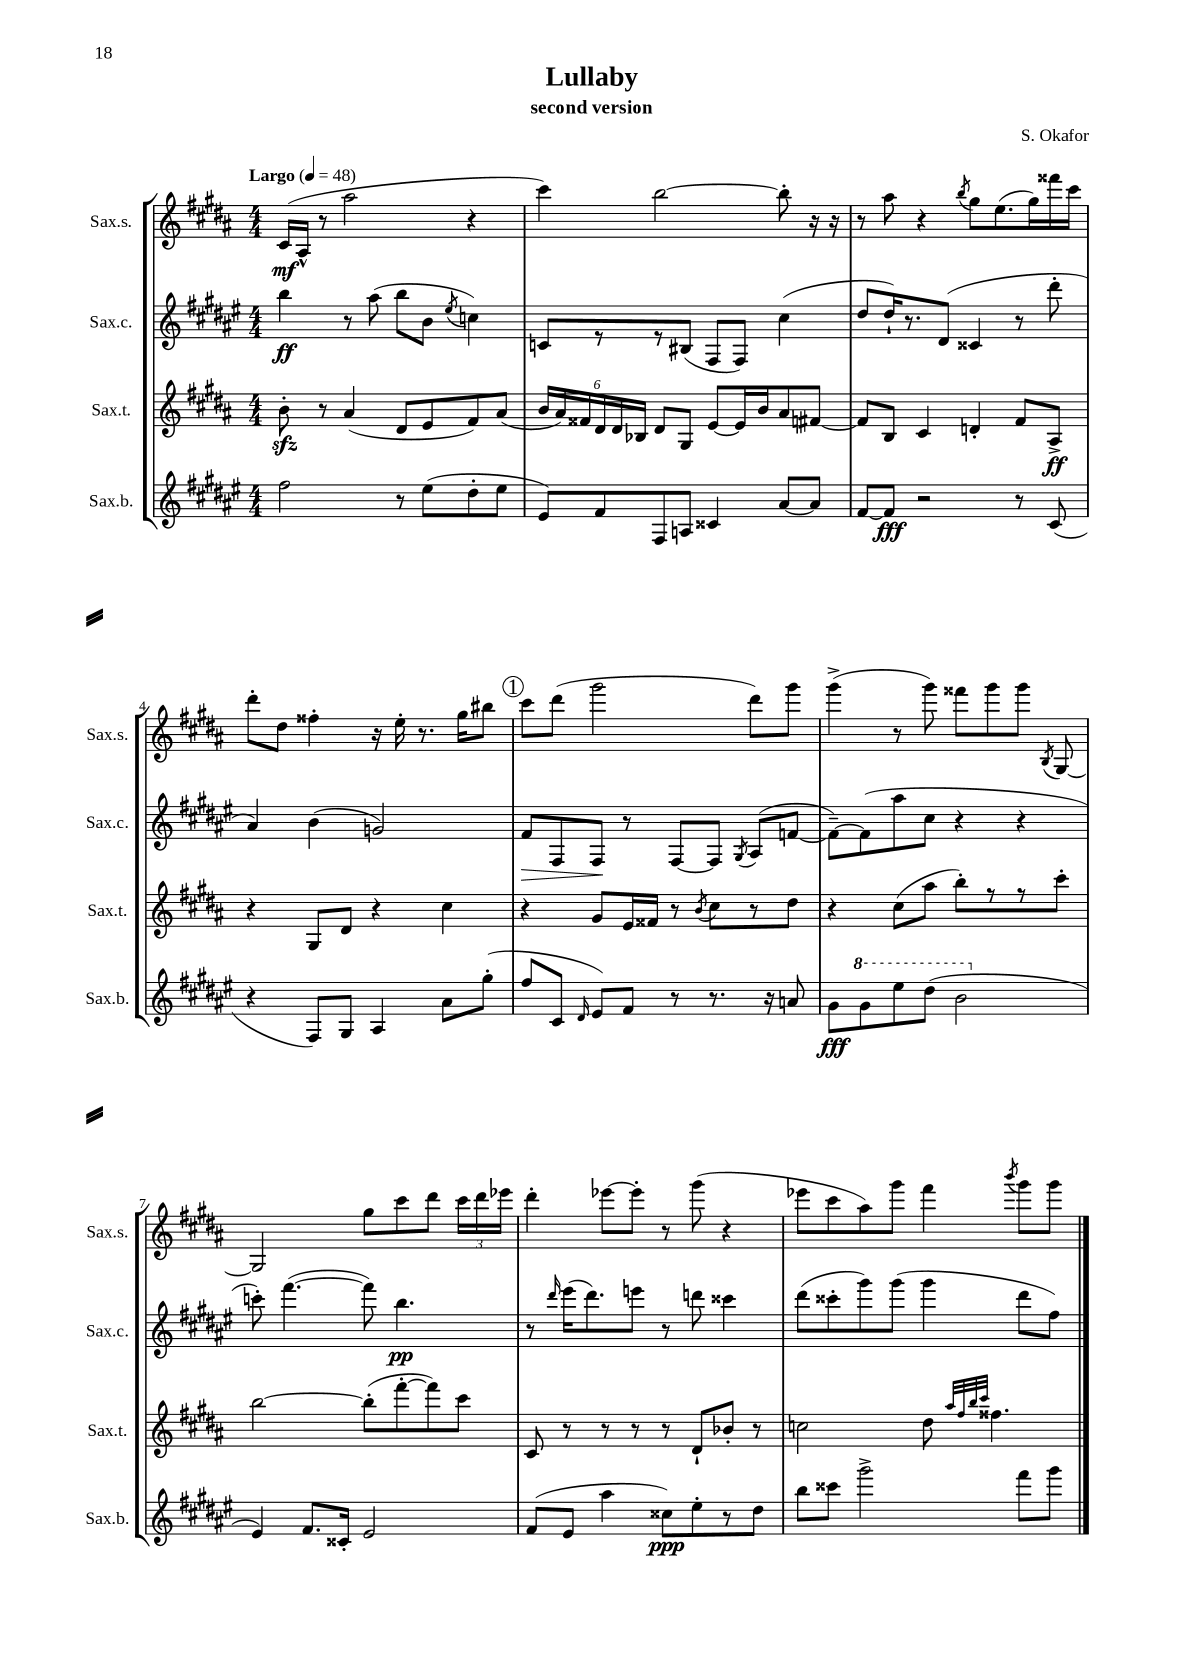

**kern	**kern	**kern	**kern
*staff4	*staff3	*staff2	*staff1
*clefG2	*clefG2	*clefG2	*clefG2
*k[f#c#g#d#a#e#]	*k[f#c#g#d#a#]	*k[f#c#g#d#a#e#]	*k[f#c#g#d#a#]
*M4/4	*M4/4	*M4/4	*M4/4
*MM48	*MM48	*MM48	*MM48
2ff#\	8b'\	4bb\	(16c#/LL
.	.	.	16A#^^/JJ
.	8r	.	8r
.	(4a#/	8r	2aa#\
.	.	(8aa#\	.
8r	8d#/L	8bb\L	.
(8ee#\L	8e/	8b\J	.
.	.	8qee#/	.
8dd#'\	8f#/)	4cc\)	4r
8ee#\J	(8a#/J	.	.
=	=	=	=
8e#/L)	24b/LL	8c/L	4ccc#\)
.	24a#/)	.	.
.	24f##/	.	.
8f#/	24d#/	8r	.
.	24d#/	.	.
.	24B-/JJ	.	.
8F#/	8d#/L	8r	[2bb\
8A/J	8G#/J	(8B#/J	.
4c##/	[8e/L	8F#/L	.
.	16e/]L	8F#/J)	.
.	16b/J	.	.
[8a#/L	8a#/	(4cc#\	8bb'\]
8a#/]J	[8f#/J	.	16r
.	.	.	16r
=	=	=	=
[8f#/L	8f#/]L	8dd#/L	8r
8f#/]J	8B/J	16dd#`/K)	8aa#\
.	.	8.r	.
2r	4c#/	.	4r
.	.	(8d#/J	.
.	.	.	8qbb/
.	4d'/	4c##/	8gg#\L
.	.	.	(8.ee\
8r	8f#/L	8r	.
.	.	.	16gg#\L)
(8c#/	8A#^/J	8ddd#'\	16fff##\
.	.	.	16ccc#\JJ
=	=	=	=
4r	4r	4a#/)	8ddd#'\L
.	.	.	8dd#\J
8F#/L)	8G#/L	(4b\	4ff##'\
8G#/J	8d#/J	.	.
4A#/	4r	2g/)	16r
.	.	.	16ee'\
.	.	.	8.r
8a#\L	4cc#\	.	.
.	.	.	16gg#\LK
(8gg#'\J	.	.	8bb#\J
=	=	=	=
8ff#/L	4r	8f#/L	8ccc#\L
8c#/J	.	8F#/	(8ddd#\J
16qqd#/	.	.	.
8e#/L)	8g#/L	8F#/J	2ggg#\
8f#/J	16e/L	8r	.
.	16f##/JJ	.	.
8r	8r	[8F#/L	.
.	8qb/	.	.
8.r	8cc#\L	8F#/]J	.
.	.	8qG#/	.
.	8r	(8A#/L	8ddd#\L)
16r	.	.	.
8a/	8dd#\J	[8f/J	8ggg#\J
=	=	=	=
8g#\L	4r	8f~\_L)	(4ggg#^\
8gg#\	.	(8f\]	.
8eee#\	(8cc#\L	8aa#\	8r
(8ddd#\J	8aa#\J	8cc#\J	8ggg#\)
2bb\	8bb'\L)	4r	8fff##\L
.	8r	.	8ggg#\
.	8r	4r	8ggg#\J
.	.	.	8qB/
.	8ccc#'\J	.	[8G#/
=	=	=	=
4e#/)	[2bb\	8ccc'\)	2G#/]
.	.	([4.fff#\	.
8.f#/L	.	.	.
16c##'/Jk	.	.	.
2e#/	(8bb'\]L	8fff#\])	8gg#\L
.	[8fff#'\	4.bb\	8ccc#\
.	8fff#\])	.	8ddd#\J
.	8ccc#\J	.	24ccc#\LL
.	.	.	24ddd#\
.	.	.	24eee-\JJ
=	=	=	=
(8f#/L	8c#/	8r	4ddd#'\
.	.	16qqddd#/	.
8e#/J	8r	(16eee#\LK	.
.	.	8.ddd#\)	.
4aa#\	8r	.	[8eee-\L
.	8r	8eee\J	8eee-'\]J
8cc##\L)	8r	8r	8r
8ee#'\	8d#`/L	8ddd\	(8ggg#\
8r	8b-'/J	4ccc##\	4r
8dd#\J	8r	.	.
=	=	=	=
8bb\L	2cc\	(8ddd#\L	8eee-\L
8ccc##\J	.	8ccc##'\	8ccc#\
2ggg#^\	.	8ggg#\)	8aa#\)
.	.	(8ggg#\J	8ggg#\J
.	8dd#\	4ggg#\	4fff#\
.	32qqaa#/LLL	.	.
.	32qqff#/	.	.
.	32qqbb/	.	.
.	32qqccc#/JJJ	.	.
.	4.ff##\	.	.
.	.	.	8qbbb/
8fff#\L	.	8ddd#\L	8ggg#\L
8ggg#\J	.	8ff#\J)	8ggg#\J
==	==	==	==
*-	*-	*-	*-
